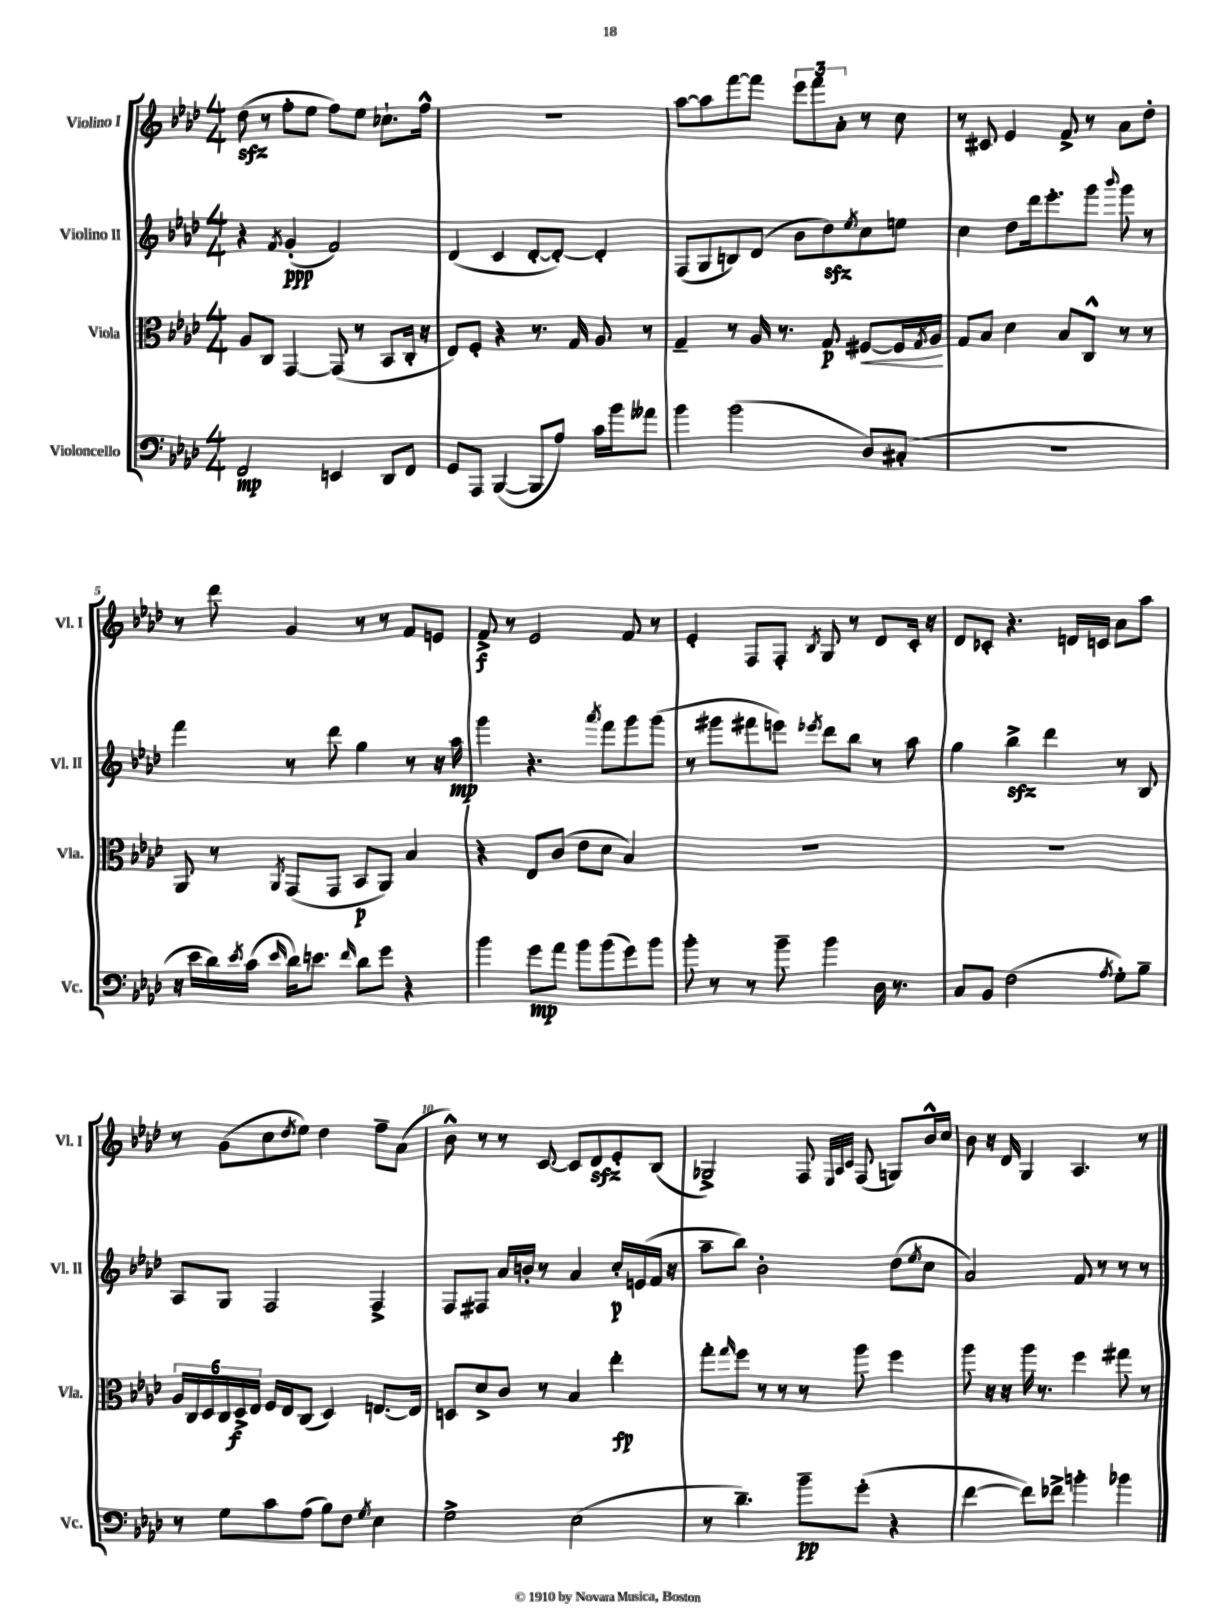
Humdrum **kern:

**kern	**kern	**kern	**kern
*staff4	*staff3	*staff2	*staff1
*clefF4	*clefC3	*clefG2	*clefG2
*k[b-e-a-d-]	*k[b-e-a-d-]	*k[b-e-a-d-]	*k[b-e-a-d-]
*M4/4	*M4/4	*M4/4	*M4/4
2FF	8A-	4r	(8dd-
.	8C	.	8r
.	.	8qf	.
.	[4GG	(4g'	8ff'
.	.	.	8ee-
4EE	(8GG]	2f)	8ff)
.	8r	.	8ee-
8DD-	8BB-	.	8.cc-`
8FF	16C'	.	.
.	16r	.	16ff^^
=	=	=	=
8GG	8E-)	(4d-	1r
8AAA-	8F'	.	.
([4BBB-	4r	4c	.
8BBB-]	8.r	[8d-'	.
8A-)	.	8d-'_)	.
.	16G	.	.
16c	8A-	4d-']	.
16b-	.	.	.
8a--	8r	.	.
=	=	=	=
4b-	4G~	(8F	[8aa-
.	.	8G	8aa-]
(2b-	8r	8B)	[8fff
.	16A-	(8d-	8fff]
.	8.r	.	.
.	.	8b-	12eee-
.	.	.	12fff
.	8G	8dd-)	.
.	.	.	12a-'
.	.	8qee-	.
8D-)	[8F#	8cc	8r
(8C#'	16F#]	8ee	8cc
.	8qG	.	.
.	16A-	.	.
=	=	=	=
1r	8G	4cc	8r
.	8B-	.	8c#
.	4d-	8dd-	4e-
.	.	16ddd-	.
.	.	8.eee-'	.
.	8B-	.	8f^
.	8C^^	8ggg	8r
.	.	8qqbbb-	.
.	8r	8ggg	8a-
.	8r	8r	8dd-'
=	=	=	=
16r	8AA-	4fff	8r
16e-	.	.	.
16d-)	8r	.	8ddd-
8qe-	.	.	.
(16c	.	.	.
16qqe-	8qAA-	.	.
16d-)	(8GG	8r	4g
8.e	.	.	.
.	8GG	8ddd-	.
16qqf	.	.	.
8d-	8BB-	4gg	8r
8g	8AA-)	.	8r
4r	4B-	8r	8f
.	.	16r	8e
.	.	16aa-	.
=	=	=	=
4b-	4r	4ggg	8f^
.	.	.	8r
8g	8E-	4.r	2e-
8a-	(8c	.	.
8b-	8e-	.	.
.	.	8qaaa-	.
(8b-	8d-	8fff	.
8g)	4B-)	8ggg	8f
8b-	.	(8ggg	8r
=	=	=	=
8b-'	1r	8r	4e-'
8r	.	8ggg#	.
8r	.	8fff#	8F
8b-~	.	8eee)	8F'
.	.	8qeee-	8qB-
4b-	.	8ddd-	8G
.	.	8bb-	8r
16D-	.	8r	8d-
8.r	.	.	.
.	.	8aa-	16c'
.	.	.	16r
=	=	=	=
8C	1r	4gg	8d-
8BB-	.	.	8c-'
(2F	.	4bb-^	4.r
.	.	4ddd-	.
.	.	.	16d
.	.	.	16c
8qA-	.	.	.
8G')	.	8r	8a-
8B-~	.	8B-	8aa-
=	=	=	=
8r	24A-	8A-	8r
.	24C	.	.
.	24D-	.	.
8G	24C	8G	(8g
.	24D-^	.	.
.	24E-	.	.
8c	16F	2F	8cc
.	16E-	.	.
.	.	.	8qdd-
(8A-	(8C	.	8ee-)
8B-)	4D-)	.	4dd-
8F	.	.	.
8qG	.	.	.
4E-	[8.E	4F^	8ff~
.	.	.	(8a-
.	16E]	.	.
=	=	=	=
2G^	8D	8F	8b-^^)
.	8d-^	8F#	8r
.	8c	16a-	8r
.	.	16b'	.
.	8r	8r	[8c
(2E-	4B-	4a-	8c]
.	.	.	8d-
.	4ee-'	16cc'	8e-'
.	.	(16e	.
.	.	16f	(8B-
.	.	16r	.
=	=	=	=
8r	8gg'	8aa-~	2G-^)
.	16qqgg	.	.
4.d-~)	8ff	8bb-)	.
.	8r	2b-'	.
.	8r	.	.
8b-~	8r	.	8F
.	.	.	32qqE-
.	.	.	32qqA-
.	.	.	32qqc
(8g'	8aa-	.	(8F
4r	4ff	(8dd-	8G)
.	.	8qee-	.
.	.	8cc	16b-^^
.	.	.	16cc
=	=	=	=
[4f	8aa-	2a-)	8b-
.	16r	.	16r
.	16r	.	16d-
8f])	16aa-	.	4G
.	8.r	.	.
8f-^	.	.	.
4b'	4ff	8f	4.A-
.	.	8r	.
4b-	8gg#	8r	.
.	8r	8r	8r
==	==	==	==
*-	*-	*-	*-
